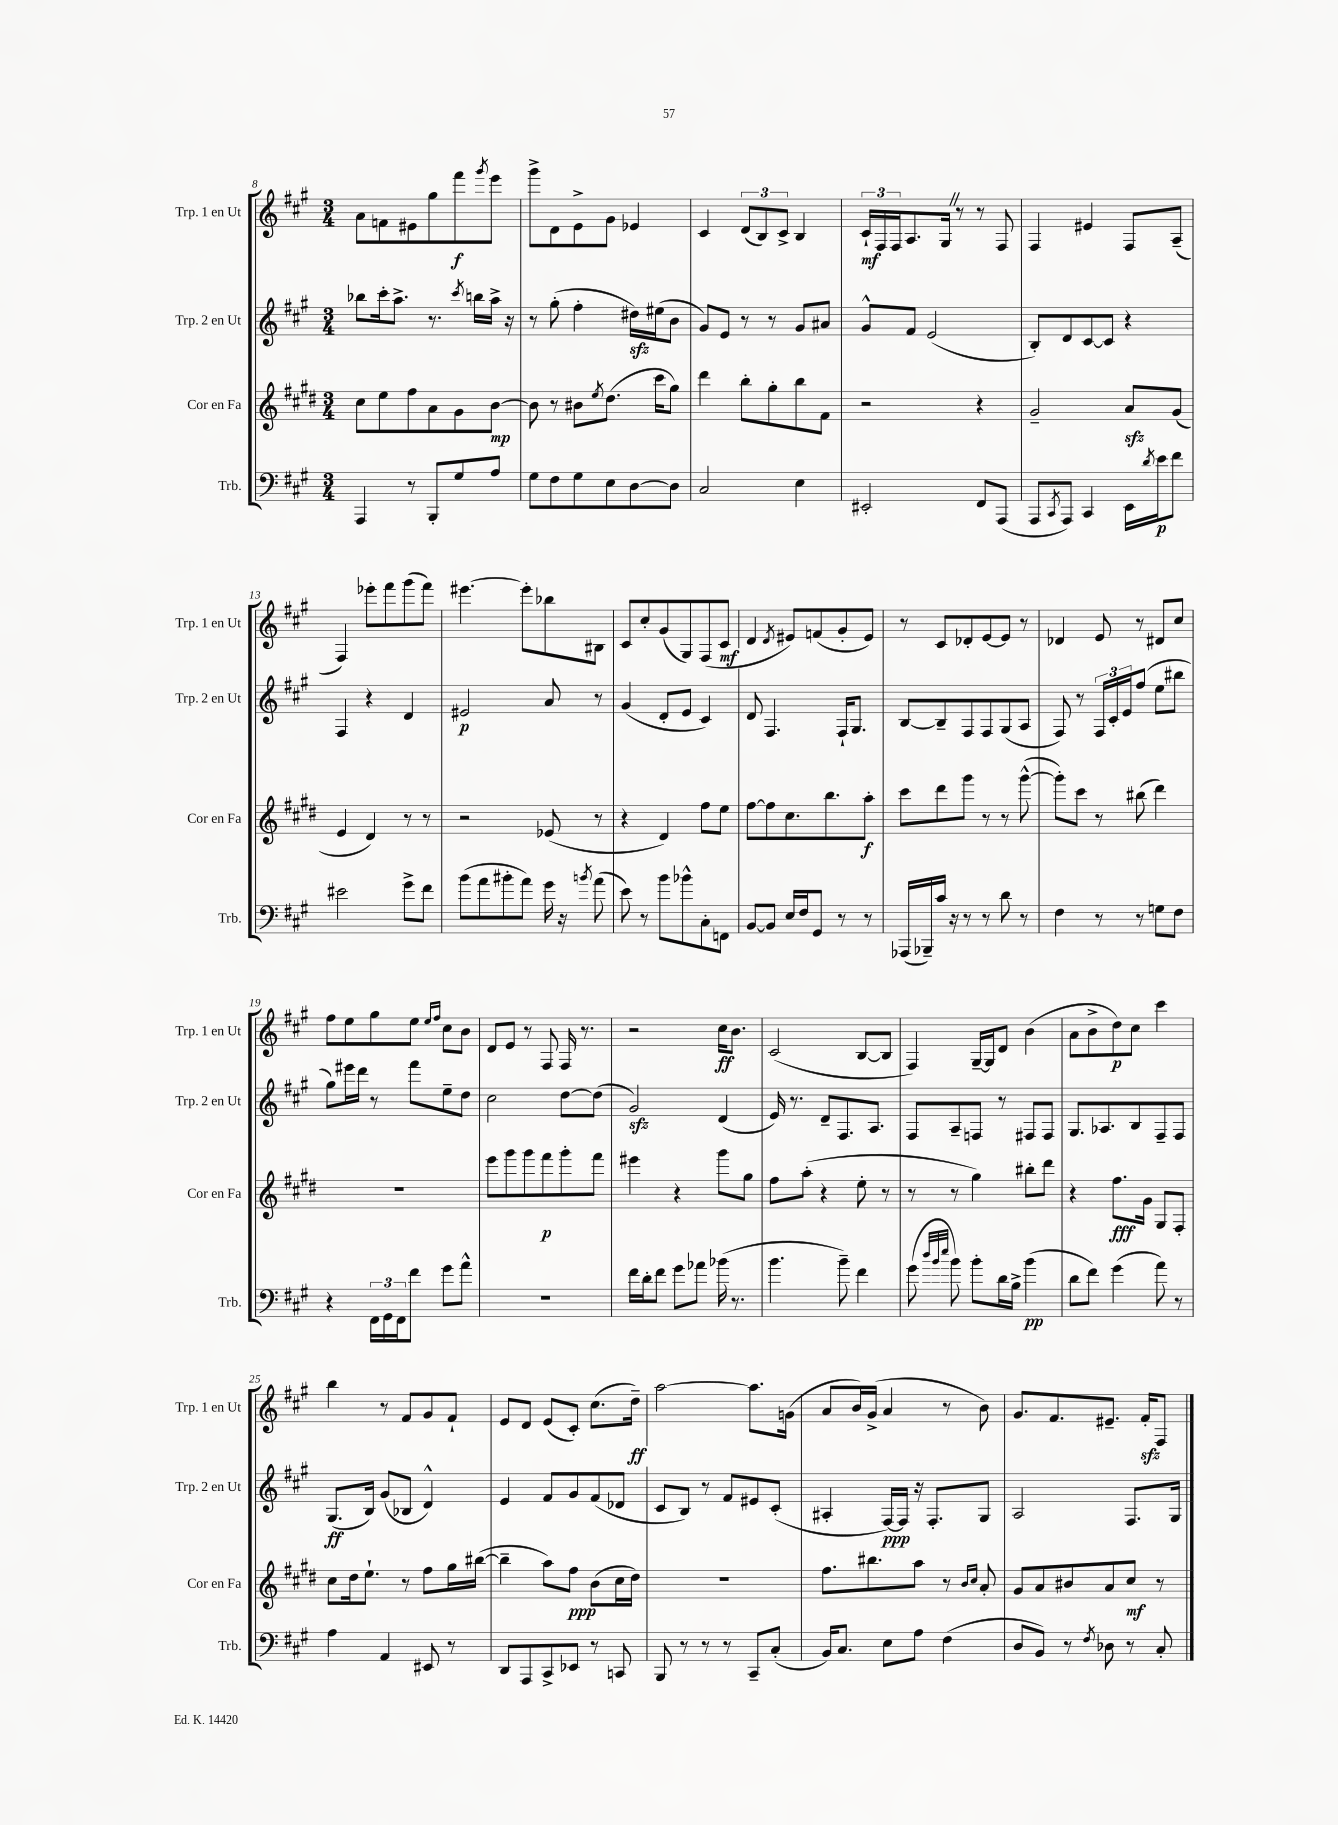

**kern	**kern	**kern	**kern
*staff4	*staff3	*staff2	*staff1
*clefF4	*clefG2	*clefG2	*clefG2
*k[f#c#g#]	*k[f#c#g#d#]	*k[f#c#g#]	*k[f#c#g#]
*M3/4	*M3/4	*M3/4	*M3/4
4AAA/	8cc#\L	8bb-\L	8a\L
.	8ee\	16ccc#'\k	8f\
.	.	8.aa^\J	.
8r	8ff#\	.	8e#\
8BBB'/L	8a\	8.r	8gg#\
8G#/	8g#\	.	8fff#\
.	.	8qccc#/	.
.	.	16bb\LL	.
.	.	.	8qggg#/
8A/J	[8b\J	16aa^\JJ	8eee\J
.	.	16r	.
=	=	=	=
8G#\L	8b\]	8r	8ggg#^\L
8F#\	8r	(8gg#'\	8d\
8G#\	8b#\L	4ff#'\	8e^\
.	8qee/	.	.
8E\	(8.dd#\J	.	8g#\J
[8D\	.	16dd#\LL)	4e-/
.	16ccc#\LK	(16ee#\J	.
8D\]J	8gg#\J)	8b\J	.
=	=	=	=
2C#/	4ddd#\	8g#/L)	4c#/
.	.	8e/J	.
.	8bb'\L	8r	(12d/L
.	.	.	12B/)
.	8gg#'\	8r	.
.	.	.	12c#^/J
4E\	8bb\	8g#/L	4B/
.	8f#\J	8a#/J	.
=	=	=	=
2EE#'/	2r	8g#^^/L	24c#`/LL
.	.	.	24F#/
.	.	.	24F#/J
.	.	8f#/J	8.A/
.	.	(2e/	.
.	.	.	16G#/Jk
.	.	.	8r
8FF#/L	4r	.	8r
(8AAA/J	.	.	8F#/
=	=	=	=
8AAA/L	2g#~/	8B'/L)	4F#/
8qCC#/	.	.	.
8AAA/J)	.	8d/	.
4CC#/	.	[8c#/	4e#/
.	.	8c#/]J	.
16EE\LL	8a/L	4r	8F#/L
8qd/	.	.	.
16e\J	.	.	.
8f#\J	(8g#/J	.	(8A~/J
=	=	=	=
2e#\	4e/	4F#/	4F#/)
.	4d#/)	4r	8eee-'\L
.	.	.	8fff#\
8g#^\L	8r	4d/	(8ggg#\
8f#\J	8r	.	8fff#\J)
=	=	=	=
(8b\L	2r	2e#/	[4.eee#\
8a\	.	.	.
8b#'\	.	.	.
8a\J)	.	.	8eee#'\]L
16g#\	(8e-/	8a/	8bb-\
16r	.	.	.
8qb/	.	.	.
(8a\	8r	8r	8B#\J
=	=	=	=
8e\)	4r	(4g#/	8c#/L
8r	.	.	8cc#'/
8b\L	4d#/)	8d'/L	(8g#/
8b-^^\	.	8e/J	8G#/)
8C#'\	8ff#\L	4c#/)	(8F#/
8FF\J	8ee\J	.	8c#/J
=	=	=	=
[8BB/L	[8ff#\L	8d/	4d/
8BB/]J	8ff#\]	4.F#/	.
.	.	.	8qd/
16E/LL	8.cc#\	.	8e#/L)
16F#/J	.	.	.
8GG#/J	.	.	(8f/
.	8.bb\	.	.
8r	.	16F#`/LK	8g#'/
.	.	8.G#/J	.
8r	8aa'\J	.	8e#/J)
=	=	=	=
(16AAA-/LL	8ccc#\L	[8B/L	8r
16BBB-~/)	.	.	.
16c#/JJ	8ddd#\	8B~/]	8c#/L
16r	.	.	.
8r	8ggg#\J	8F#/	8d-'/
8r	8r	8F#/	[8e/
8d\	8r	(8G#/	8e/]J
8r	([8ggg#^^\	8A/J	8r
=	=	=	=
4F#\	8ggg#'\]L)	8F#/)	4d-/
.	8ccc#\J	8r	.
8r	8r	24F#/LL	8e/
.	.	24c#'/	.
.	.	24e/J	.
8r	(8bb#\	(8ff#/J	8r
8G\L	4ddd#\)	8ee\L	8d#/L
8F#\J	.	8bb#\J	8cc#/J
=	=	=	=
4r	2.r	8gg#\L)	8ff#\L
.	.	16eee#\L	8ee\
.	.	16ddd\JJ	.
24FF#\LL	.	8r	8gg#\
24GG#\	.	.	.
24FF#\J	.	.	.
8f#\J	.	8fff#\L	8ee\J
.	.	.	16qqee/LL
.	.	.	16qqff#/JJ
8g#\L	.	8ee~\	8cc#\L
8a^^\J	.	8dd\J	8b\J
=	=	=	=
2.r	8eee\L	2cc#\	8d/L
.	8ggg#\	.	8e/J
.	8ggg#\	.	8r
.	8fff#\	.	8F#/
.	8ggg#'\	[8dd\L	16F#/
.	.	.	8.r
.	8fff#\J	(8dd\]J	.
=	=	=	=
16f#\LL	4eee#\	2g#/)	2r
16d'\J	.	.	.
8f#\J	.	.	.
8g#\L	4r	.	.
8a-\J	.	.	.
(16b-\	8ggg#\L	(4d/	16cc#\LK
8.r	.	.	8.b\J
.	8gg#\J	.	.
=	=	=	=
4.b\	8ff#\L	16e/)	(2c#/
.	.	8.r	.
.	(8aa'\J	.	.
.	4r	8d~/L	.
8b~\)	.	8.F#/	.
4f#\	8ee'\	.	[8B/L
.	.	8.A/J	.
.	8r	.	8B/]J
=	=	=	=
(8g#\	8r	8F#/L	4F#/)
32qqdd/LLL	.	.	.
32qqb/	.	.	.
32qqee/JJJ	.	.	.
8b\)	8r	8A~/	.
8b'\L	4gg#\)	8F/J	[16G#~/LL
.	.	.	16G#/]J
16d\L	.	8r	8d/J
16B^\JJ	.	.	.
(4b\	8bb#'\L	8F#/L	(4b\
.	8ddd#\J	8F#/J	.
=	=	=	=
8d\L	4r	8.G#/L	8a\L
8f#\J)	.	.	8b^\
.	.	8.A-/	.
(4g#\	8.ff#\L	.	8dd\)
.	.	8B/	8cc#\J
.	16g#\Jk	.	.
8a\)	8G#/L	8F#~/	4ccc#\
8r	8F#'/J	8F#/J	.
=	=	=	=
4A\	8cc#\L	(8.G#/L	4bb\
.	16dd#\k	.	.
.	8.ee`\J	16B/Jk)	.
4AA/	.	(8g#/L	8r
.	8r	8B-/J	8f#/L
8EE#/	8ff#\L	4d^^/)	8g#/
8r	16gg#\L	.	8f#`/J
.	([16bb#\JJ	.	.
=	=	=	=
8DD/L	4bb#~\]	4e/	8e/L
8AAA/	.	.	8d/J
8CC#^/	8aa\L)	8f#/L	(8e/L
8EE-/J	8ff#\J	8g#/	8c#'/J)
8r	(8b\L	(8f#/	(8.cc#\L
8CC/	16cc#\L	8d-/J	.
.	16dd#\JJ)	.	16dd~\Jk)
=	=	=	=
8BBB/	2.r	8c#/L	[2aa\
8r	.	8B/J)	.
8r	.	8r	.
8r	.	8f#/L	.
8CC#~/L	.	8e#/	8.aa\]L
(8C#'/J	.	(8c#'/J	.
.	.	.	(16g\Jk
=	=	=	=
16BB/LK)	8.ff#\L	4A#'/	8a/L
8.C#/J	.	.	.
.	.	.	16b/L)
.	8.bb#\	.	(16g#^/JJ
8E\L	.	[16F#/LL)	4a/
.	.	16F#/]JJ	.
8A\J	8aa\J	16r	.
.	.	8.F#'/L	.
(4F#\	8r	.	8r
.	16qqb/LL	.	.
.	16qqcc#/JJ	.	.
.	8a'/	8G#/J	8b\)
=	=	=	=
8D/L	8g#/L	2A/	8.g#/L
8BB/J)	8a/	.	.
.	.	.	8.f#/
8r	8b#/	.	.
8qF#/	.	.	.
8D-\	8a/	.	8.e#~/J
8r	8cc#/J	8.F#/L	.
.	.	.	16f#'/LK
8C#'/	8r	.	8F#/J
.	.	16G#/Jk	.
==	==	==	==
*-	*-	*-	*-
